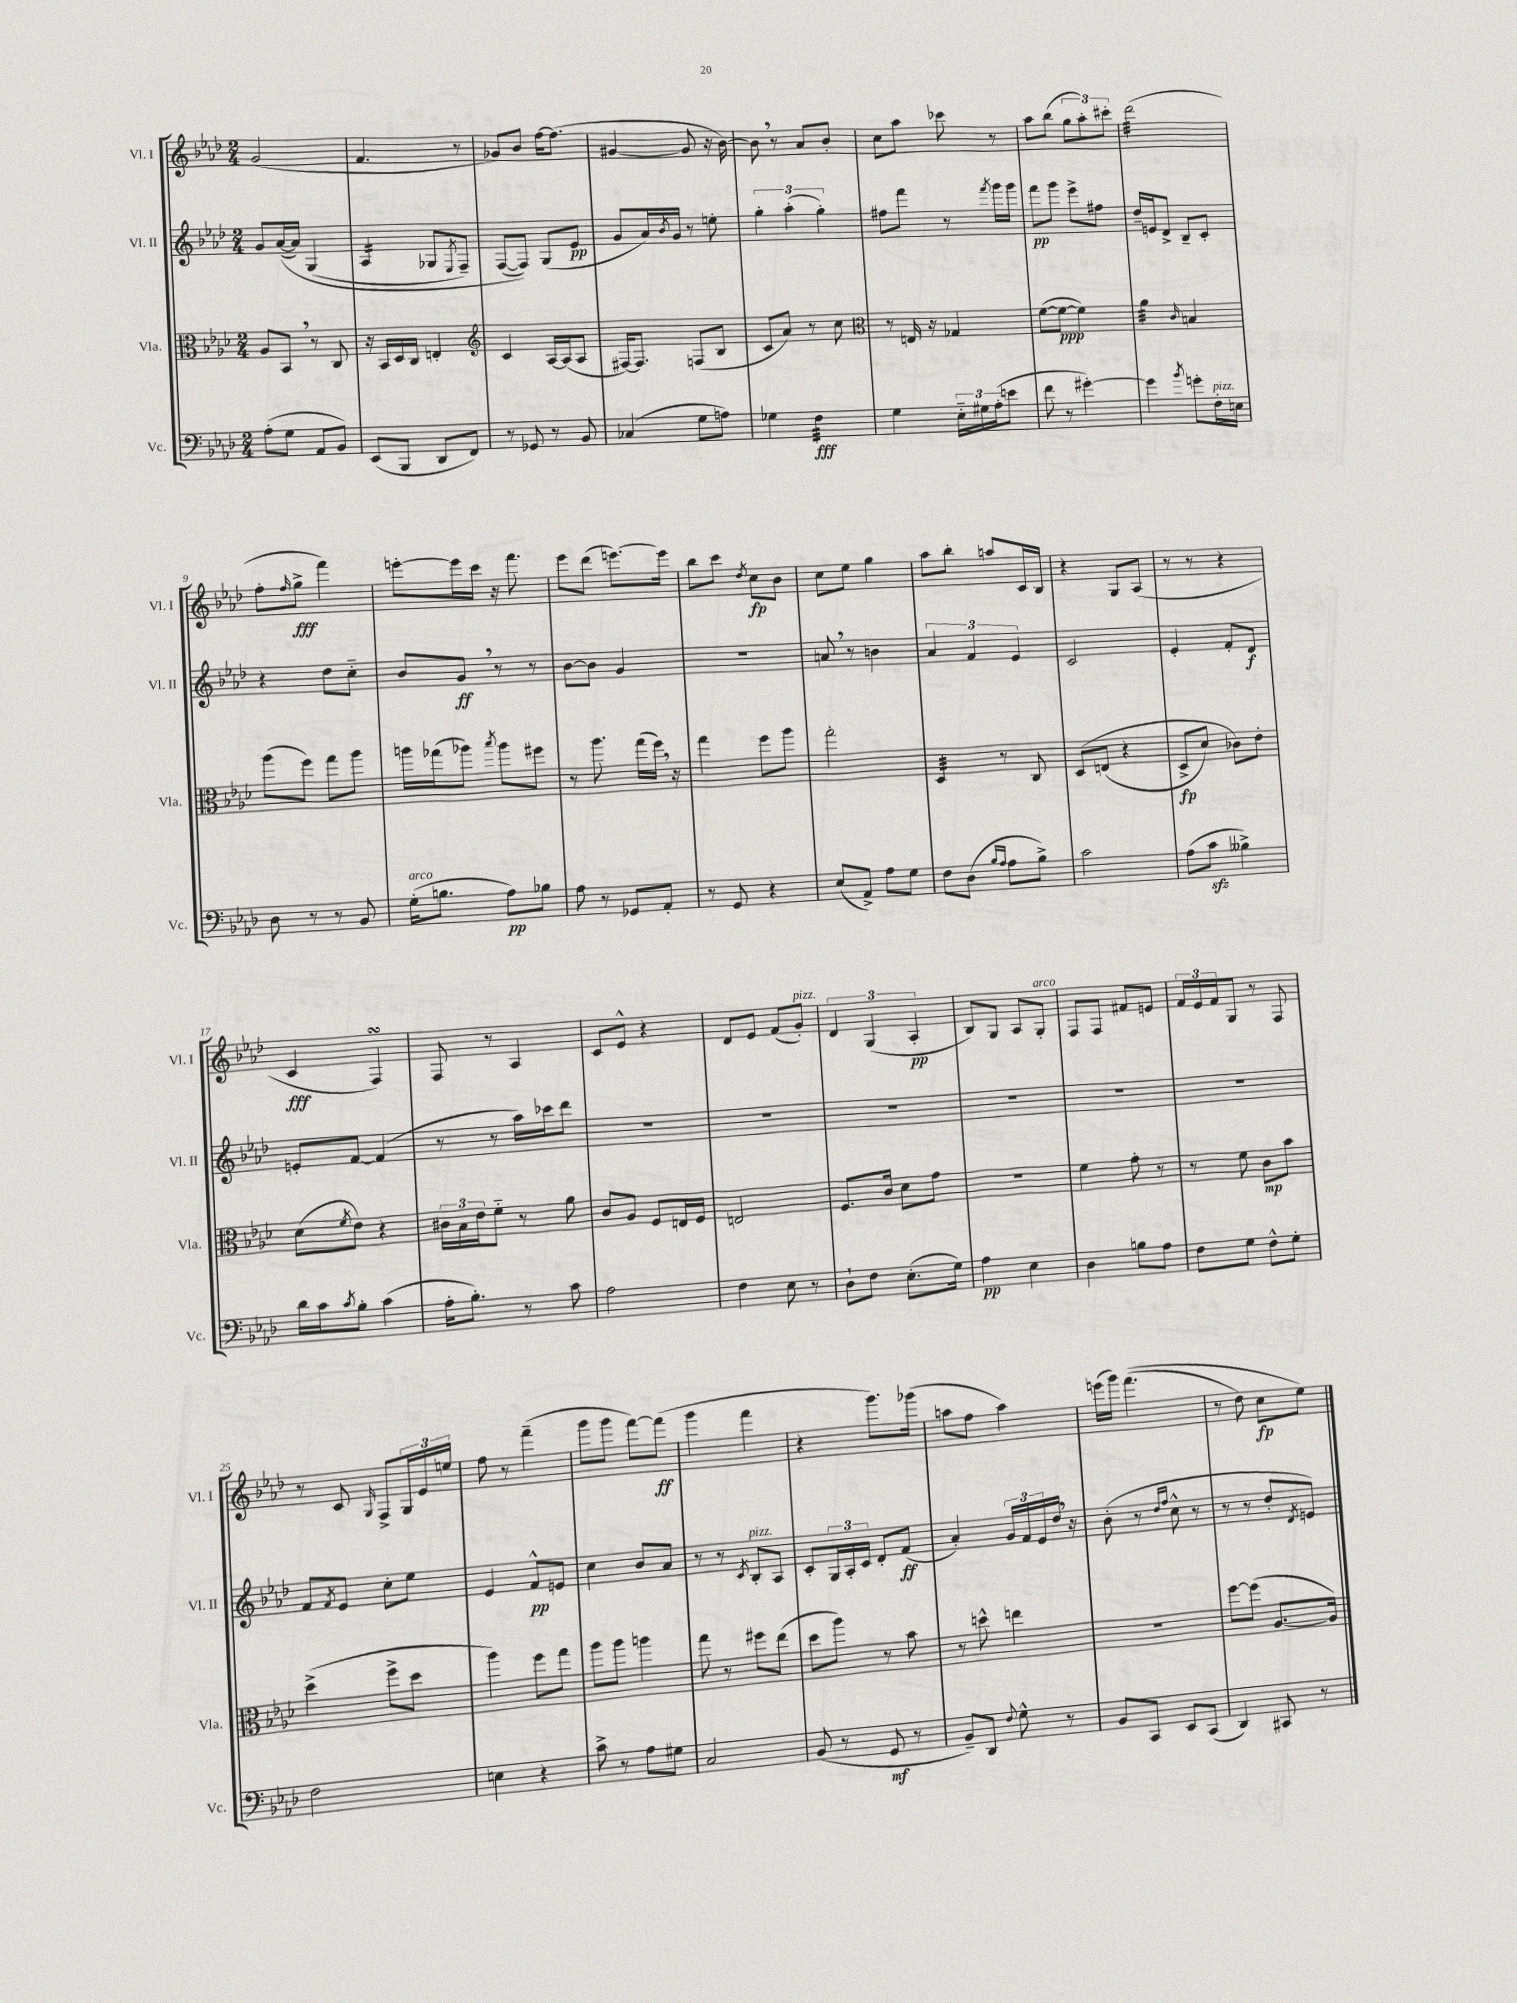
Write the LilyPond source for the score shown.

<<
\new StaffGroup <<
\new Staff = "s0" \with { instrumentName = "Vl. I" shortInstrumentName = "Vl. I" } {
    \clef treble \key aes \major \numericTimeSignature \time 2/4
    g'2( |
    f'4. r8 |
    ges'8) bes'8 f''16~ f''8.( |
    gis'4~ gis'8 r16 bes'16~) |
    bes'8 \breathe r8 aes'8 bes'8-. |
    c''8 aes''8 ces'''8 r8 |
    aes''8 bes''8( \tuplet 3/2 { g''8 aes''8-.) cis'''8-. } |
    des'''2:32( |
    f''8-. \grace { f''16 } g''8->\fff f'''4) |
    e'''8~-. e'''16 c'''16 r16 f'''8. |
    ees'''8 des'''8( e'''8.~) e'''16 |
    bes''8 c'''8 \acciaccatura { des''8 } c''8\fp bes'8 |
    c''8 ees''8 g''4 |
    aes''8 bes''8-. a''8 c'16 bes16 |
    r4 g8 aes8( |
    r8 r8 r4 |
    c'4\fff f4\turn) |
    f8 r8 aes4 |
    c'8 ees'8-^ r4 |
    des'8 ees'8 f'8( g'8-.^\markup { \italic "pizz." }) |
    \tuplet 3/2 { des'4 g4( aes4-.\pp } |
    bes8) g8 aes8 g8-.^\markup { \italic "arco" } |
    f8 f8 fis'8 e'8 |
    \tuplet 3/2 { f'16 ees'16 f'16 } g8 r8 f8 |
    r8 c'8 \grace { g16 } f8-> \tuplet 3/2 { g16 ees'16 e''16 } |
    f''8 r8 f'''4--( |
    g'''8 g'''8 f'''8~) f'''8\ff( |
    g'''4 f'''4 |
    r4 g'''8.) ges'''16( |
    a''8 f''8 a''4) |
    e'''16( g'''16) f'''4.(\( |
    r8 des''8) c''8\fp ees''8\) \bar "|." |
}
\new Staff = "s1" \with { instrumentName = "Vl. II" shortInstrumentName = "Vl. II" } {
    \clef treble \key aes \major \numericTimeSignature \time 2/4
    g'8 aes'16~(\( aes'16) g4( |
    aes4:16 ges8 \acciaccatura { ees8 } f8--) |
    f8~( f8)\) g8( ees'8\pp |
    g'8 aes'16) \acciaccatura { bes'8 } g'16 r8 e''8-. |
    \tuplet 3/2 { g''4-. aes''4-.( g''4-.) } |
    fis''8 f'''8 r8 \acciaccatura { f'''8 } g'''16 g'''16 |
    f'''8\pp g'''8 ees'''8-> fis''8 |
    des''16-- e'16 des'8-> bes8-- c'8-. |
    r4 des''8 c''8-_ |
    bes'8 g'8\ff \breathe r8 r8 |
    bes'8~ bes'8 g'4 |
    R2 |
    a'8 \breathe r8 b'4 |
    \tuplet 3/2 { aes'4 f'4 ees'4 } |
    c'2 |
    ees'4-. f'8-. des'8\f |
    e'8-. f'8~ f'4( |
    r8 r8 aes''16) ces'''16 des'''8 |
    R2 |
    R2 |
    R2 |
    R2 |
    R2 |
    R2 |
    f'8 \acciaccatura { f'8 } ees'8 c''8-. ees''8 |
    ees'4 f'8-^\pp e'8 |
    c''4 bes'8 aes'8 |
    r8 r8 \acciaccatura { c'8 } bes8-.^\markup { \italic "pizz." } aes8 |
    c'8-. \tuplet 3/2 { g16 aes16-. c'16 } des'8-. f'8\ff( |
    aes'4-.) \tuplet 3/2 { g'16 f'16 ees'16 } des''16 \breathe r16 |
    bes'8-.( r8 \grace { des''16 f''16 } c''8-^ r8 |
    r8 r8 des''8-. \acciaccatura { des'8 } e'8) \bar "|." |
}
\new Staff = "s2" \with { instrumentName = "Vla." shortInstrumentName = "Vla." } {
    \clef alto \key aes \major \numericTimeSignature \time 2/4
    aes8 bes,8 \breathe r8 c8 |
    r16 bes,16 des16 c16 e4-. |
    \clef treble c'4 aes16~ aes16( aes8 |
    fis16~) fis8. f8( bes8 |
    c'8 aes'8) r8 c''8 |
    \clef alto r8 e16 r16 ges4 |
    f'8~( f'8~\ppp f'4) |
    aes'4:32 \grace { c'16 } b4 |
    aes''8( f''8) g''8 aes''8 |
    a''16 ges''16( aes''8) \acciaccatura { bes''8 } aes''8 fis''8 |
    r8 aes''8. g''16( f''16) \breathe r16 |
    g''4 f''8 aes''8 |
    g''2-. |
    des4:32 r8 c8 |
    des8\( e8( r4 |
    des8->\fp des'8) ces'8\) ees'8-. |
    des'8( \acciaccatura { f'8 } ees'8) r4 |
    \tuplet 3/2 { cis'16 bes16 ees'16 } f'8-_ r8 aes'8 |
    c'8 aes8 f8 e16 f16 |
    e2 |
    f8. c'16 des'8 g'8 |
    R2 |
    f'4 g'8-. r8 |
    r8 f'8 c'8\mp bes'8 |
    des''4->( f''8-> des''8 |
    aes''4) f''8 g''8 |
    aes''8 aes''8 a''4 |
    g''8 r8 fis''8 ees''8( |
    des''8 aes''8) r8 bes'8 |
    r8 d''8-^ e''4 |
    R2 |
    f''8~ f''8( aes8.~ aes16) \bar "|." |
}
\new Staff = "s3" \with { instrumentName = "Vc." shortInstrumentName = "Vc." } {
    \clef bass \key aes \major \numericTimeSignature \time 2/4
    aes8-.( g8 aes,8 bes,8) |
    ees,8( bes,,8 des,8 f,8) |
    r8 ges,8 r8 bes,8 |
    ces4( g8 a8) |
    ges4 f4:32\fff |
    g4 \tuplet 3/2 { ees16-_ gis16 aes16-.( } e'8 |
    f'8 r8 gis'4~-.) |
    gis'4 \acciaccatura { bes'8 } g'8-. f16-.^\markup { \italic "pizz." } e16 |
    des8 r8 r8 bes,8 |
    g16-.^\markup { \italic "arco" }( b8. aes8\pp) bes8 |
    aes8 r8 ges,8 aes,8-. |
    r8 g,8 r4 |
    ees8( aes,8->) aes8 g8 |
    f8 des8( \grace { bes16 aes16 } aes8 bes8->) |
    c'2 |
    aes8( c'8\sfz beses4->) |
    des'16 c'16 \acciaccatura { c'8 } bes8-. c'4( |
    aes16-. bes8.-.) r8 c'8 |
    aes2 |
    f4 ees8 r8 |
    des8-! f8 ees8.-.( g16) |
    aes4\pp ees4 |
    des4 b8 aes8 |
    f8 g8 f8-^ g8-. |
    f2 |
    e4 r4 |
    c'8-> r8 aes8 gis8 |
    c2 |
    bes,8( r8 g,8\mf r8 |
    bes,8--) des,8 \appoggiatura { f8 } g8-^ r8 |
    bes,8 c,8 ees,8 c,8( |
    des,4) cis,8 r8 \bar "|." |
}
>>
>>
